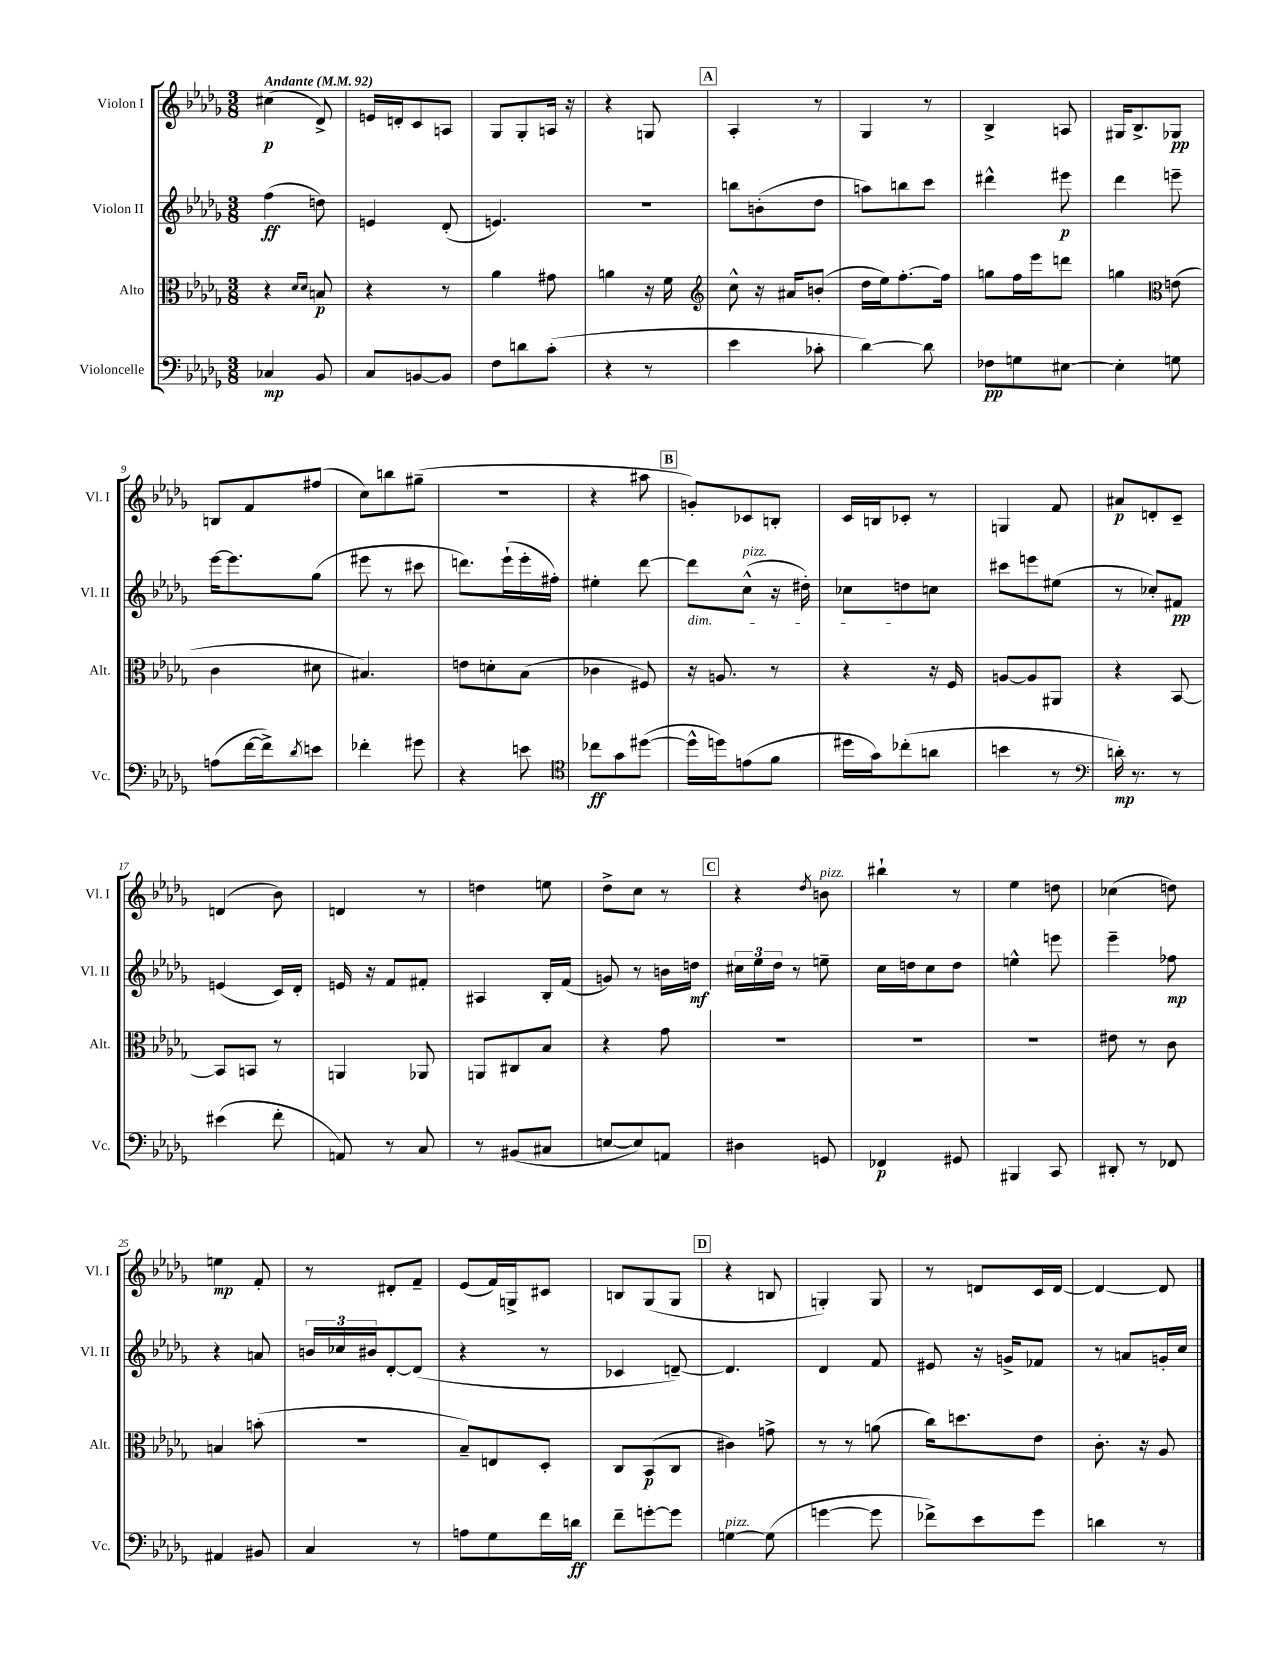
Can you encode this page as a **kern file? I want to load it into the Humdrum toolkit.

**kern	**kern	**kern	**kern
*staff4	*staff3	*staff2	*staff1
*clefF4	*clefC3	*clefG2	*clefG2
*k[b-e-a-d-g-]	*k[b-e-a-d-g-]	*k[b-e-a-d-g-]	*k[b-e-a-d-g-]
*M3/8	*M3/8	*M3/8	*M3/8
*MM92	*MM92	*MM92	*MM92
4C-	4r	(4ff	(4cc#
.	16qqd-	.	.
.	16qqd-	.	.
8BB-	8B	8dd)	8d-^)
=	=	=	=
8C	4r	4e	16e
.	.	.	16d'
[8BB	.	.	8c
8BB]	8r	(8d-'	8A
=	=	=	=
8F	4a-	4.e)	8G-
8d	.	.	8G-'
(8c'	8g#	.	16A
.	.	.	16r
=	=	=	=
4r	4a	4.r	4r
8r	16r	.	8G
.	16f	.	.
=	=	=	=
*	*clefG2	*	*
4e-	8cc^^	8bb	4A-'
.	16r	(8b'	.
.	16a#	.	.
8c-'	(8b'	8dd-	8r
=	=	=	=
[4d-)	16dd-	8aa)	4G-
.	16ee-)	.	.
.	[8.ff'	8bb	.
8d-]	.	8ccc	8r
.	16ff]	.	.
=	=	=	=
8F-	8gg	4ddd#^^	4B-^
8G	16ff	.	.
.	16eee-	.	.
[8E#	8ddd	8eee#	8A
=	=	=	=
4E#']	4gg	4ddd-	16G#
.	.	.	8.B-^
*	*clefC3	*	*
8G	(8e	8eee~	8G-
=	=	=	=
(8A	4c	[16eee-	8B
.	.	8.eee-]	.
[16f	.	.	8f
16f^])	.	.	.
8qd-	.	.	.
8e	8d#	(8gg-	(8ff#
=	=	=	=
4f-'	4.B#)	8eee#	8cc)
.	.	8r	8bb
8g#	.	8ccc#	(8gg#~
=	=	=	=
4r	8e	8.ddd)	4.r
.	8d'	.	.
.	.	(16eee-`	.
8e	(8B-	16eee-'	.
.	.	16ff#')	.
=	=	=	=
*clefC4	*	*	*
8cc-	4c-	4ee#'	4r
8g-	.	.	.
([8dd#	8F#)	[8ddd-	8aa#
=	=	=	=
16dd#^^]	16r	8ddd-]	8g')
16dd)	8.A	.	.
(8e	.	(8cc^^	8c-
8f	8r	16r	8B'
.	.	16dd#')	.
=	=	=	=
16dd#	4r	8cc-	16c
16g-)	.	.	16B
(8cc-'	.	8dd	8c-'
8a	16r	8cc	8r
.	16F	.	.
=	=	=	=
4b	[8A	8ccc#	4G
.	8A]	8eee	.
8r	8AA#	(8ee#	8f
=	=	=	=
*clefF4	*	*	*
16d')	4r	8r	8a#
8.r	.	.	.
.	.	8cc-')	8d'
8r	[8BB-	8f#	8c~
=	=	=	=
(4e#	8BB-]	(4e	(4d
.	8BB	.	.
8f'	8r	16c)	8b-)
.	.	16d-'	.
=	=	=	=
8AA)	4AA	16e	4d
.	.	16r	.
8r	.	8f	.
8C	8AA-	8f#'	8r
=	=	=	=
8r	8AA	4A#	4dd
(8BB#	8C#	.	.
8C#	8B-	16B-'	8ee
.	.	(16f	.
=	=	=	=
[8E	4r	8g)	8dd-^
8E])	.	8r	8cc
8AA	8g-	16b	8r
.	.	16dd	.
=	=	=	=
4D#	4.r	24cc#	4r
.	.	24ee-	.
.	.	24dd-	.
.	.	8r	.
.	.	.	8qdd-
8GG	.	8ee~	8b
=	=	=	=
4FF-	4.r	16cc	4bb#`
.	.	16dd	.
.	.	8cc	.
8GG#	.	8dd	8r
=	=	=	=
4BBB#	4.r	4ee^^	4ee-
8CC	.	8eee	8dd
=	=	=	=
8DD#'	8e#	4eee-~	(4cc-
8r	8r	.	.
8FF-	8c	8ff-	8dd)
=	=	=	=
4AA#	4B	4r	4ee
8BB#	(8b'	8a	8f'
=	=	=	=
4C	4.r	24b	8r
.	.	24cc-	.
.	.	24b#	.
.	.	[8d-'	8d#'
8r	.	(8d-]	8f~
=	=	=	=
8A	8B-~)	4r	(8e-
8G-	8E	.	16f)
.	.	.	16G^
16f	8D-'	8r	8c#
16d	.	.	.
=	=	=	=
8f~	8C	4c-	8B
[8g'	(8BB-	.	(8G-
8g]	8C	[8d~)	8G-
=	=	=	=
[4G	4c#)	4.d]	4r
(8G]	8g^	.	8B
=	=	=	=
[4g	8r	4d-	4G')
.	8r	.	.
8g]	(8a	8f	8G
=	=	=	=
8f-^)	16cc)	8e#	8r
.	8.dd	.	.
8e-	.	16r	8d
.	.	16g^	.
8g-	8e-	8f-	16c
.	.	.	[16d
=	=	=	=
4d	8.c'	8r	4d_
.	.	8a	.
.	16r	.	.
8r	8A-	16g'	8d]
.	.	16cc	.
==	==	==	==
*-	*-	*-	*-
